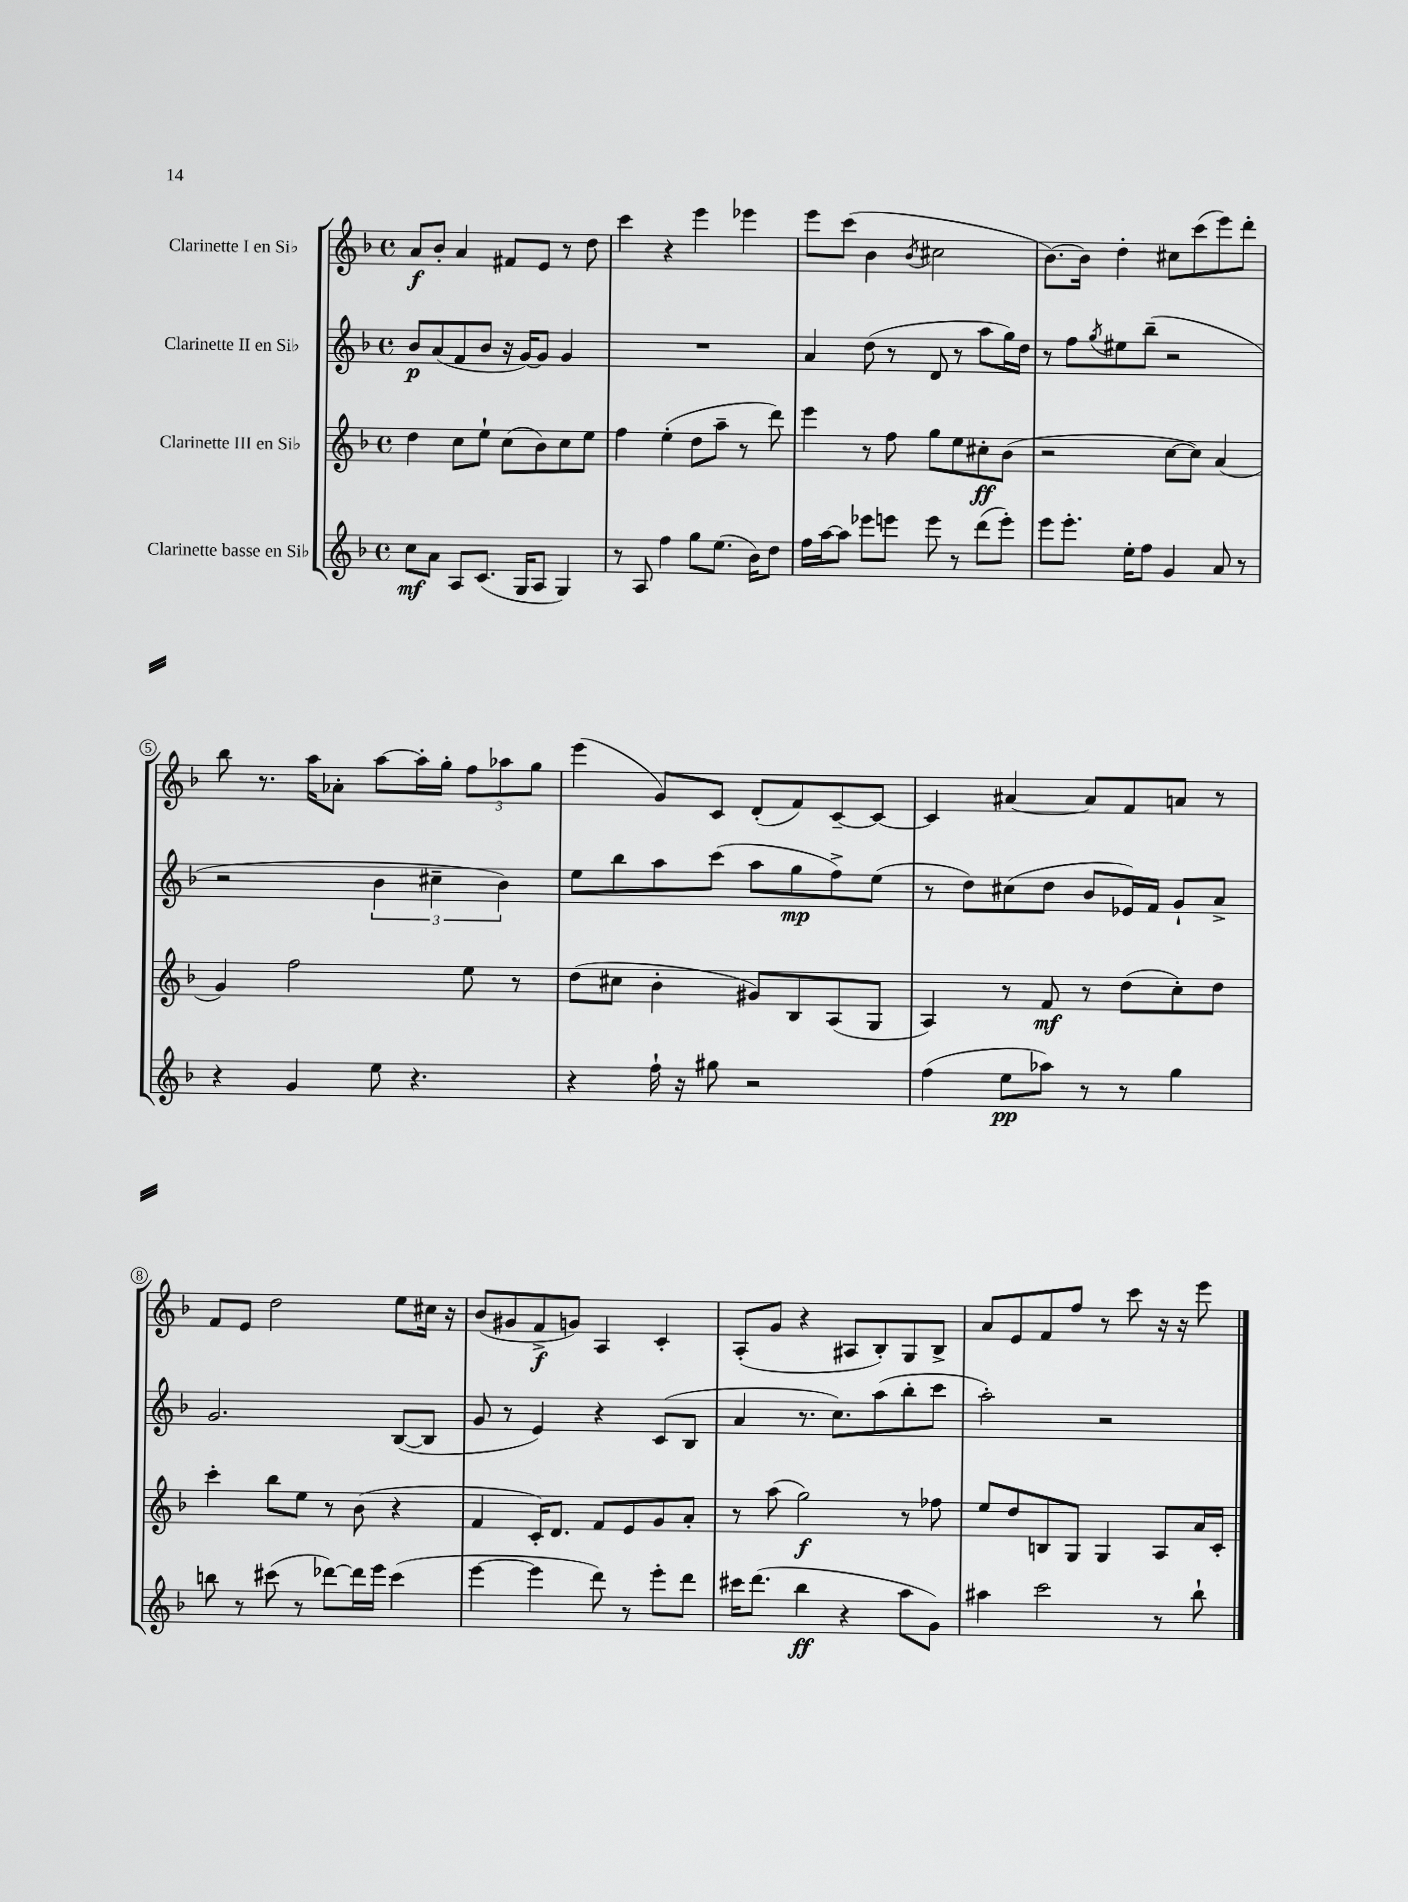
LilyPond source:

<<
\new StaffGroup <<
\new Staff = "s0" \with { instrumentName = "Clarinette I en Sib" } {
    \clef treble \key f \major \defaultTimeSignature \time 4/4
    a'8\f bes'8-. a'4 fis'8 e'8 r8 d''8 |
    c'''4 r4 e'''4 ees'''4 |
    e'''8 c'''8( bes'4 \acciaccatura { bes'8 } cis''2 |
    bes'8.~) bes'16 d''4-. cis''8 c'''8( e'''8) d'''8-. |
    bes''8 r8. a''16 aes'8-. a''8~ a''16-. g''16-. \tuplet 3/2 { f''8 aes''8 g''8 } |
    e'''4( g'8) c'8 d'8-.( f'8) c'8~-- c'8~ |
    c'4 ais'4~ ais'8 f'8 a'8 r8 |
    f'8 e'8 d''2 e''8 cis''16 r16 |
    bes'8( gis'8 f'8->\f g'8) a4 c'4-. |
    a8-.( g'8 r4 ais8 bes8-.) g8 bes8-> |
    a'8 e'8 f'8 f''8 r8 c'''8 r16 r16 e'''8 \bar "|." |
}
\new Staff = "s1" \with { instrumentName = "Clarinette II en Sib" } {
    \clef treble \key f \major \defaultTimeSignature \time 4/4
    bes'8\p a'8( f'8 bes'8 r16 g'16~) g'8 g'4 |
    R1 |
    a'4 d''8( r8 d'8 r8 a''8 g''16) d''16 |
    r8 f''8 \acciaccatura { g''8 } eis''8 bes''8--( r2 |
    r2 \tuplet 3/2 { bes'4 cis''4-- bes'4) } |
    e''8 bes''8 a''8 c'''8( a''8 g''8\mp f''8->) e''8( |
    r8 d''8) cis''8( d''8 bes'8 ees'16) f'16 g'8-! a'8-> |
    g'2. bes8~( bes8 |
    g'8 r8 e'4) r4 c'8( bes8 |
    a'4 r8. c''8.) a''8( bes''8-. c'''8 |
    a''2-.) r2 \bar "|." |
}
\new Staff = "s2" \with { instrumentName = "Clarinette III en Sib" } {
    \clef treble \key f \major \defaultTimeSignature \time 4/4
    d''4 c''8 e''8-! c''8( bes'8) c''8 e''8 |
    f''4 e''4-.( d''8 a''8-- r8 d'''8) |
    e'''4 r8 f''8 g''8 e''8 cis''8-.\ff bes'8( |
    r2 c''8~ c''8) a'4( |
    g'4) f''2 e''8 r8 |
    d''8( cis''8 bes'4-. gis'8) bes8 a8( g8 |
    a4) r8 f'8\mf r8 d''8( c''8-.) d''8 |
    c'''4-. bes''8 e''8 r8 bes'8( r4 |
    f'4 c'16-.) d'8. f'8 e'8 g'8 a'8-. |
    r8 a''8( g''2\f) r8 fes''8 |
    e''8 d''8 b8 g8 g4 a8 a'16 c'16-. \bar "|." |
}
\new Staff = "s3" \with { instrumentName = "Clarinette basse en Sib" } {
    \clef treble \key f \major \defaultTimeSignature \time 4/4
    c''8\mf a'8 a8 c'8.( g16 a8 g4) |
    r8 a8 f''4 g''8 e''8.( bes'16) d''8 |
    f''16 a''16~ a''8 ees'''8 e'''8 e'''8 r8 d'''8( e'''8-.) |
    e'''8 e'''8.-. e''16-. f''8 g'4 a'8 r8 |
    r4 g'4 e''8 r4. |
    r4 f''16-! r16 gis''8 r2 |
    f''4( e''8\pp aes''8) r8 r8 g''4 |
    b''8 r8 cis'''8( r8 des'''8~) des'''16 e'''16 cis'''4( |
    e'''4~ e'''4 d'''8) r8 e'''8-. d'''8 |
    cis'''16 d'''8.( bes''4\ff r4 a''8 g'8) |
    ais''4 c'''2 r8 bes''8-! \bar "|." |
}
>>
>>
\layout { \context { \Score \override BarNumber.stencil = #(make-stencil-circler 0.1 0.3 ly:text-interface::print) } }
